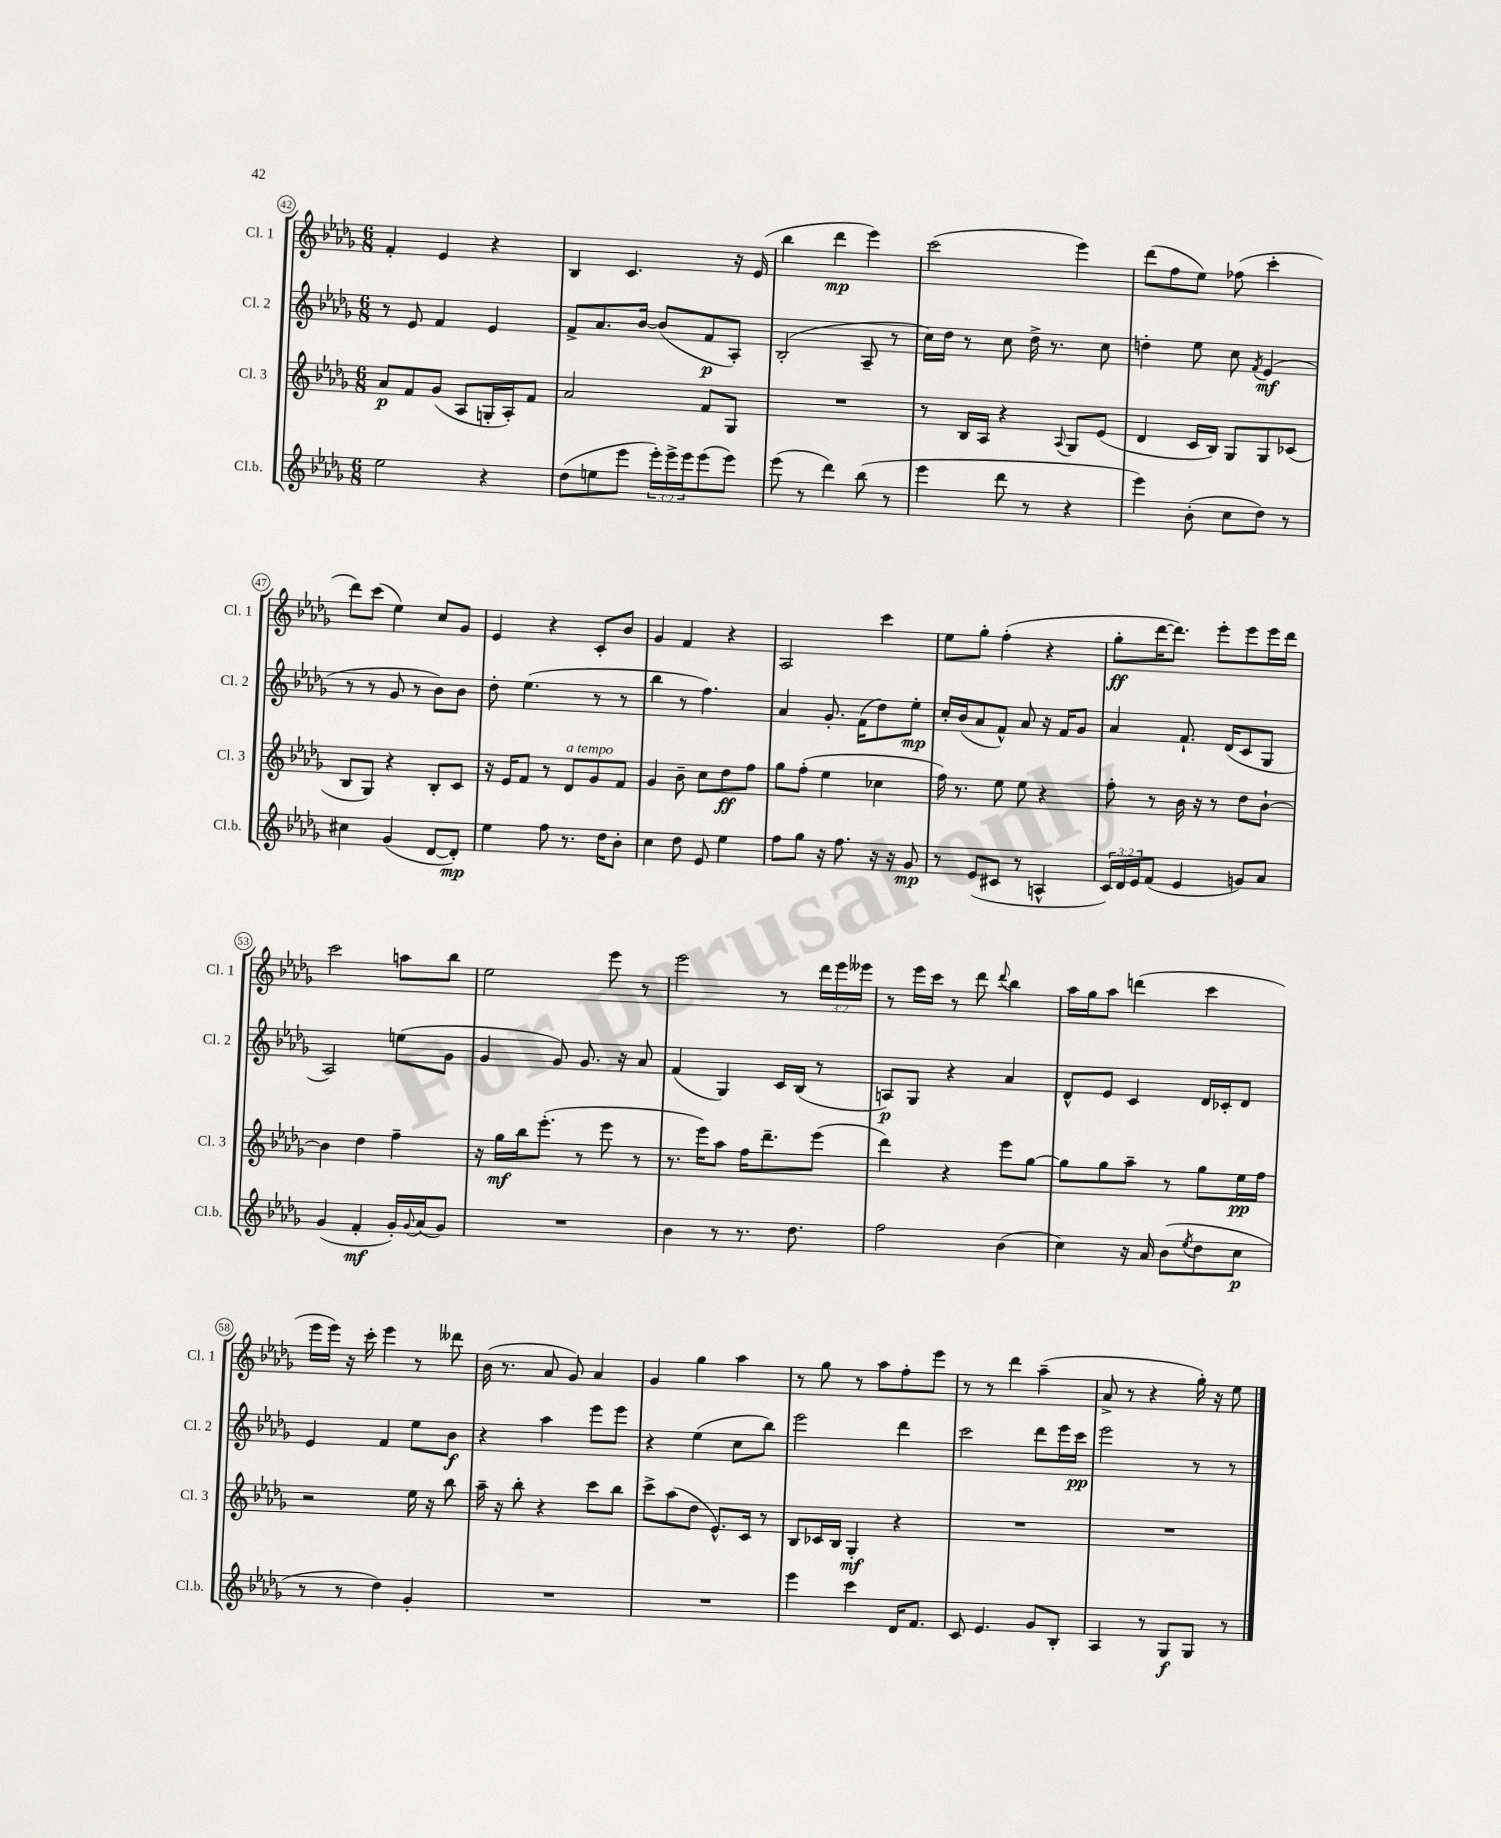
<<
\new StaffGroup <<
\new Staff = "s0" \with { instrumentName = "Cl. 1" shortInstrumentName = "Cl. 1" } {
    \clef treble \key des \major \numericTimeSignature \time 6/8 \override Staff.TupletNumber.text = #tuplet-number::calc-fraction-text
    f'4-. ees'4 r4 |
    bes4 c'4. r16 ees'16( |
    bes''4 des'''4\mp ees'''4) |
    c'''2( ees'''4) |
    des'''8( f''8 ees''8) fes''8( c'''4-. |
    des'''8) c'''8( ees''4) c''8 ges'8 |
    ees'4 r4 c'8-. bes'8 |
    ges'4 f'4 r4 |
    aes2 c'''4 |
    ees''8 ges''8-. f''4-.( r4 |
    ges''8-.\ff des'''16~ des'''8.) ees'''8-. ees'''8 ees'''16 des'''16 |
    c'''2 a''8 bes''8 |
    ees''2 ees'''8 r8 |
    ees'''2 r8 \tuplet 3/2 { des'''16 ees'''16 eeses'''16 } |
    r8 ees'''16 c'''16 r8 des'''8 \appoggiatura { des'''8 } bes''4 |
    aes''16 ges''16 aes''8 d'''4( c'''4 |
    ees'''16 ees'''16) r16 c'''16-. ees'''4 r8 deses'''8 |
    bes'16( r8. aes'8 ges'8) aes'4 |
    ges'4 ges''4 aes''4 |
    r8 ges''8 r8 aes''8 f''8-. ees'''8 |
    r8 r8 des'''4 aes''4--( |
    aes'8-> r8 r4 ges''16-.) r16 ees''8 \bar "|." |
}
\new Staff = "s1" \with { instrumentName = "Cl. 2" shortInstrumentName = "Cl. 2" } {
    \clef treble \key des \major \numericTimeSignature \time 6/8
    r8 ees'8 f'4 ees'4 |
    f'8-> aes'8. bes'16~ bes'8( f'8\p aes8-.) |
    bes2-.( aes8-- r8 |
    c''16) des''16 r8 c''8 des''16-> r8. c''8 |
    d''4-. ees''8 c''8 \acciaccatura { f'8 } ees'4\mf( |
    r8 r8 ges'8 r8 bes'8) bes'8 |
    des''8-. ees''4.( r8 r8 |
    bes''4 r8 f''4.) |
    aes'4 ges'8.-. f'16( des''8) ees''8-.\mp |
    c''16-. bes'16( aes'8 f'8-^) aes'8 r16 f'16 ges'8 |
    aes'4 f'8.-! des'16( c'8 ges8 |
    aes2) e''8( ges'8 |
    ges'4 ges'8) ges'8. r16 aes'8 |
    f'4( ges4) c'16 bes16( r8 |
    a8\p) ges8 r4 aes'4 |
    des'8-^ ees'8 c'4 des'16 ces'16-. des'8 |
    ees'4 f'4 ees''8 bes'8\f |
    r4 aes''4 ees'''8 ees'''8 |
    r4 ees''4( c''8 bes''8) |
    ees'''2 des'''4 |
    c'''2 des'''8 ees'''16 c'''16\pp |
    ees'''2 r8 r8 \bar "|." |
}
\new Staff = "s2" \with { instrumentName = "Cl. 3" shortInstrumentName = "Cl. 3" } {
    \clef treble \key des \major \numericTimeSignature \time 6/8
    aes'8\p f'8 ges'8( aes8 g16-. aes16-.) f'8 |
    aes'2 f'8 ges8 |
    R2. |
    r8 bes16 aes16 r4 \appoggiatura { aes8 } ges8 ees'8( |
    des'4 c'16 bes16) ges8 ges8 ces'8( |
    bes8 ges8) r4 bes8-. c'8 |
    r16 ees'16 f'8 r8 des'8^\markup { \italic "a tempo" } ges'8 f'8 |
    ges'4 bes'8-- c''8 des''8\ff f''8 |
    ges''8 f''8-.( ees''4 ces''4 |
    f''16) r8. ees''8 ees''8 r4 |
    f''8-. r8 bes'16 r16 r8 des''8 bes'8~-! |
    bes'4 des''4 f''4-- |
    r16 ges''16\mf bes''16 ees'''8.-.( r8 ees'''8 r8 |
    r8. ees'''16) aes''8 f''16 des'''8.-- ees'''8( |
    des'''4) r4 ees'''8 ges''8~ |
    ges''8 ges''8 aes''8-- r8 ges''8 ees''16\pp f''16 |
    r2 ees''16 r16 bes''8 |
    aes''16-- r16 bes''8-. r4 c'''8 bes''8 |
    c'''8-> aes''8( des''8 ees'8.-^) c'16 r8 |
    bes8 ces'16 bes16 ges4-.\mf r4 |
    R2. |
    R2. \bar "|." |
}
\new Staff = "s3" \with { instrumentName = "Cl.b." shortInstrumentName = "Cl.b." } {
    \clef treble \key des \major \numericTimeSignature \time 6/8 \override Staff.TupletNumber.text = #tuplet-number::calc-fraction-text
    ees''2 r4 |
    des''8( e''8 ees'''8 \tuplet 3/2 { ees'''16-.) ees'''16-> ees'''16 } ees'''8( ees'''8) |
    ees'''8( r8 des'''4) bes''8( r8 |
    ees'''4 des'''8 r8 r4 |
    ees'''4) bes'8-.( c''8 des''8) r8 |
    cis''4 ges'4( des'8~ des'8-.\mp) |
    ees''4 f''8 r8. des''16 bes'8-. |
    c''4 des''8 ees'8 ees''4 |
    f''8 ges''8 r16 f''8. r16 r16 ges'8\mp |
    r8 ees'8( cis'8 r8 a4-^ |
    \tuplet 3/2 { c'16) des'16 ees'16 } f'8( ees'4 g'8) aes'8 |
    ges'4( f'4-.\mf ges'16-.) \appoggiatura { ges'8 } aes'16( ges'8) |
    R2. |
    bes'4 r8 r8. des''8. |
    f''2 bes'4( |
    c''4) r16 aes'16 bes'8( \acciaccatura { ees''8 } des''8 c''8\p |
    r8 r8 des''4) ges'4-. |
    R2. |
    R2. |
    ees'''4 c'''4 des'16 f'8. |
    c'8 ees'4. ges'8 bes8-. |
    aes4 r8 ges8\f ges8 r8 \bar "|." |
}
>>
>>
\layout { \context { \Score currentBarNumber = #42 \override BarNumber.stencil = #(make-stencil-circler 0.1 0.3 ly:text-interface::print) } }
